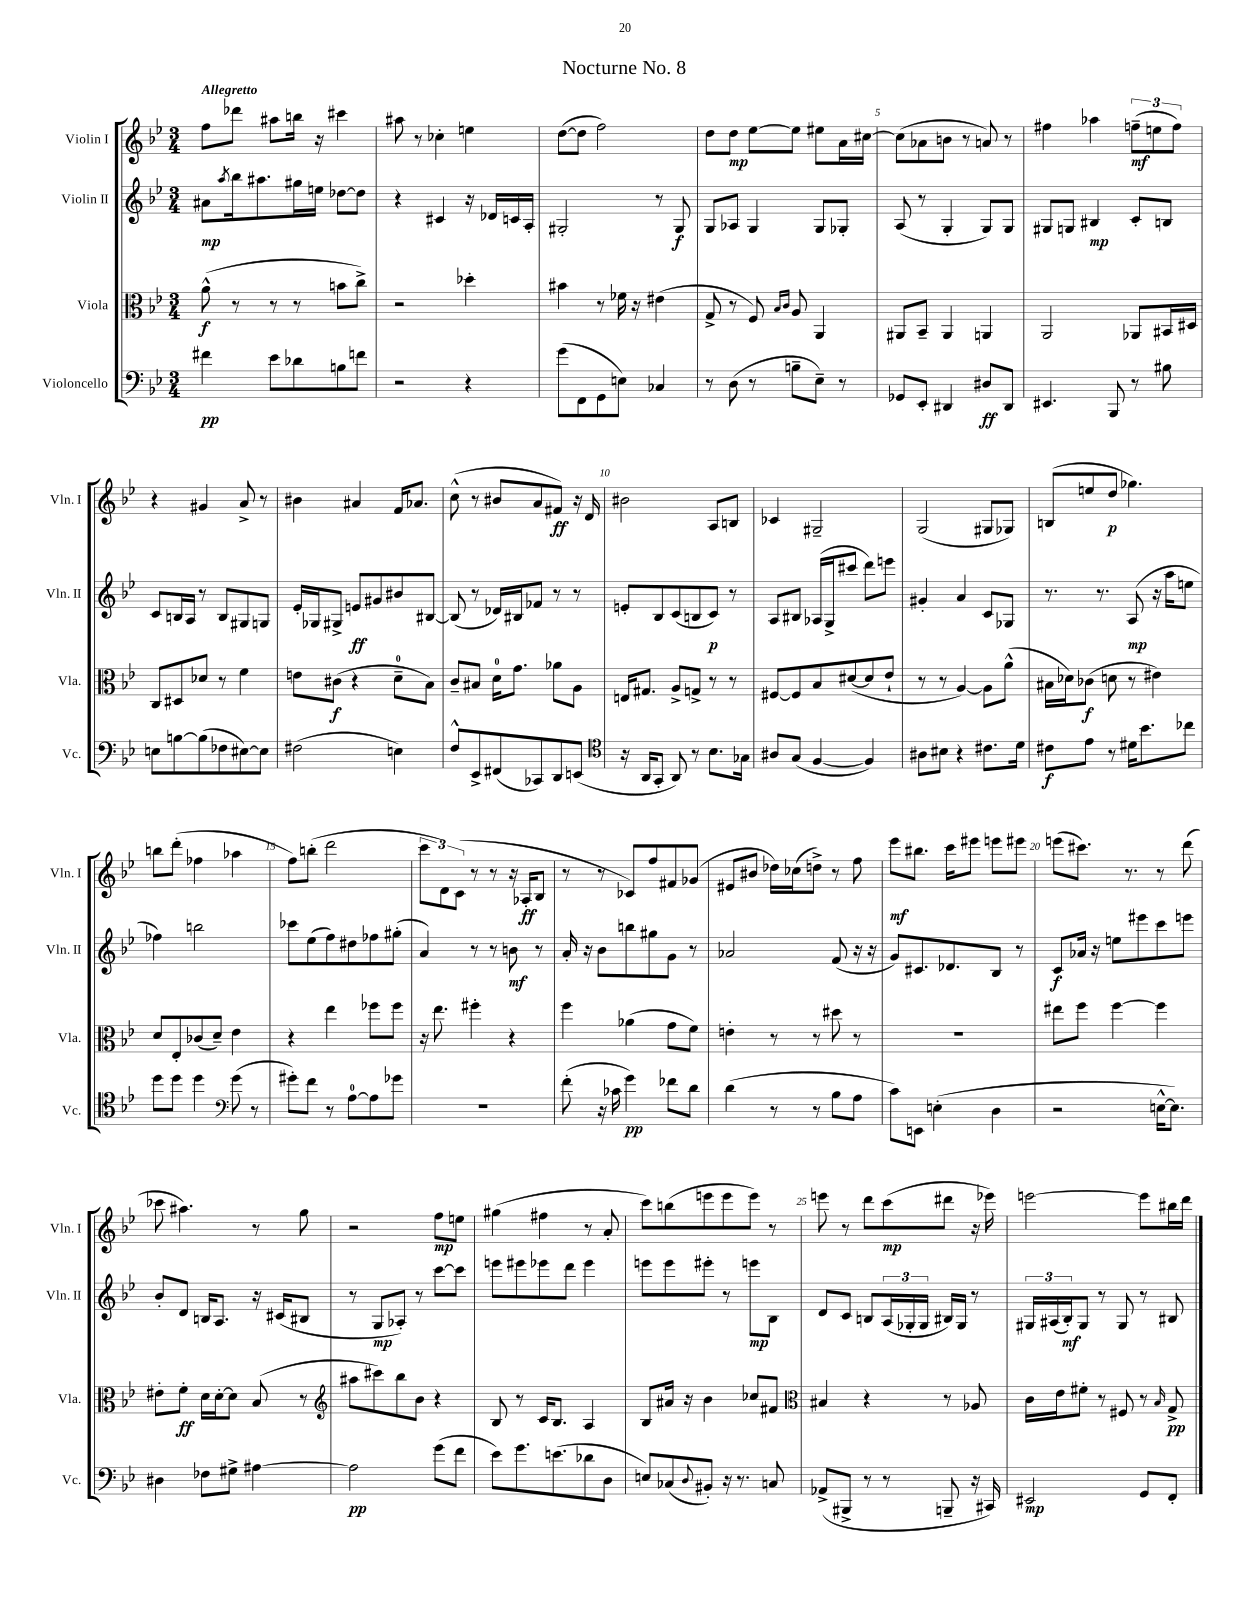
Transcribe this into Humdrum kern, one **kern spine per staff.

**kern	**kern	**kern	**kern
*staff4	*staff3	*staff2	*staff1
*clefF4	*clefC3	*clefG2	*clefG2
*k[b-e-]	*k[b-e-]	*k[b-e-]	*k[b-e-]
*M3/4	*M3/4	*M3/4	*M3/4
4f#\	(8a^^\	8a#\L	8ff\L
.	.	8qaa/	.
.	8r	16bb-\k	8ddd-\J
.	.	8.aa#\	.
8e-\L	8r	.	8aa#\L
8d-\	8r	16gg#\L	16bb\Jk
.	.	16ee\JJ	16r
8B\	8b\L	[8dd-\L	4ccc#\
8f\J	8cc^\J)	8dd-\]J	.
=	=	=	=
2r	2r	4r	8aa#\
.	.	.	8r
.	.	4c#/	4cc-'\
4r	4dd-'\	16r	4ee\
.	.	16d-/LL	.
.	.	16c/	.
.	.	16A'/JJ	.
=	=	=	=
(8g\L	4b#\	2G#'/	([8dd\L
8FF\	.	.	8dd\]J
8GG\	8r	.	2ff\)
8E\J)	16f-\	.	.
.	16r	.	.
4C-/	(4e#\	8r	.
.	.	8G#/	.
=	=	=	=
8r	8G^/	8G/L	8dd\L
(8D\	8r	8A-/J	8dd\J
8r	8F/)	4G/	[8ee-\L
.	16qqB-/LL	.	.
.	16qqc/JJ	.	.
8B~\L	8A/	.	8ee-\]J
8E-~\J)	4AA/	8G/L	8ee#\L
8r	.	8G-'/J	16a\L
.	.	.	[16cc#\JJ
=	=	=	=
8GG-/L	8AA#/L	(8A/	(8cc#\]L
8EE-'/J	8BB-~/J	8r	8a-\
4DD#/	4AA#/	4G'/	8b\J
.	.	.	8r
8D#/L	4AA/	8G/L)	8a/)
8DD#/J	.	8G/J	8r
=	=	=	=
4.EE#/	2AA/	8G#/L	4ff#\
.	.	8G/J	.
.	.	4B#/	4aa-\
8BBB-/	.	.	.
8r	8AA-/L	8c'/L	(12ff~\L
.	.	.	12ee\
8B#\	16BB#/L	8B/J	.
.	.	.	12ff\J)
.	16D#/JJ	.	.
=	=	=	=
8E\L	8C/L	8c/L	4r
[8B\	8D#/	16B/L	.
.	.	16A/JJ	.
(8B\]	8d-/J	8r	4g#/
8F-\	8r	8B/L	.
[8E#\)	4f\	8G#/	8a^/
8E#\]J	.	8G/J	8r
=	=	=	=
(2F#\	8e\L	16e-'/LL	4b#\
.	.	16G-/J	.
.	(8c#\J	8G#^/J	.
.	4r	8e/L	4a#/
.	.	8g#/	.
4E\)	8d~\L	8b#/	16f/LK
.	.	.	8.a-/J
.	8B-\J)	[8B#/J	.
=	=	=	=
8F^^/L	8c~/L	(8B#/]	(8cc^^\
8EE-^/	8B#/J	8r	8r
(8FF#/	16d\LK	16d-/LL)	8b#/L
.	8.g\J	16B#/J	.
8CC-/)	.	8f-/J	8a/
8DD/	8a-\L	8r	8f#/J)
(8EE/J	8A\J	8r	16r
.	.	.	16d/
=	=	=	=
*clefC4	*	*	*
16r	16E/LK	8e'/L	2b#\
16AA/LK	8.G#/J	.	.
8GG'/J	.	8B-/	.
8AA/)	8A^/L	(8c/	.
8r	8G^/J	8B/	.
8.B-\L	8r	8c/J)	8A/L
.	8r	8r	8B/J
16G-\Jk	.	.	.
=	=	=	=
8A#/L	[8F#/L	8A/L	4c-/
(8G/J	8F#/]	8B#/J	.
[4F/	8B-/	(16A-/LL	2G#~/
.	.	16G^/J	.
.	([8d#/	8ccc#/J	.
4F/])	8d#/]	8ddd\L)	.
.	8e-`/J	8eee\J	.
=	=	=	=
8A#\L	8r	4g#'/	(2G/
8B#\J	8r	.	.
4r	[4A/)	4a/	.
8.c#\L	8A\]L	8c/L	8G#/L
.	(8a^^\J	8G-/J	8G-/J)
16d\Jk	.	.	.
=	=	=	=
8c#\L	16B#\LL	8.r	(8B/L
.	16d-\J)	.	.
8e-\J	(8c-\J	.	8ee/
.	.	8.r	.
8r	8d\	.	8dd/J
16d#\LK	8r	(8A/	4.gg-\)
8.b-\	.	.	.
.	4e#\)	16r	.
.	.	16aa\LK	.
8cc-\J	.	8ee\J	.
=	=	=	=
8dd\L	8d/L	4ff-\)	8bb\L
8dd\J	8E-'/	.	(8ddd'\J
4dd\	(8c-/	2bb\	4ff-\
.	8d~/J)	.	.
*clefF4	*	*	*
(8g\	4e-\	.	4aa-\
8r	.	.	.
=	=	=	=
8g#'\L)	4r	8ccc-\L	8ff\L)
8f\J	.	(8ee-\	(8bb'\J
8r	4ee-\	8ff\)	2ddd\
[8A\L	.	8dd#\	.
8A\]	8ff-\L	8ff-\	.
8g-\J	8ff-\J	(8gg#'\J	.
=	=	=	=
2.r	16r	4a/)	12ccc\L
.	8.ee-\	.	.
.	.	.	12d\)
.	.	.	(12c\J
.	4ff#'\	8r	8r
.	.	8r	8r
.	4r	8b\	16r
.	.	.	16A-'/LK
.	.	8r	8B-/J
=	=	=	=
(8f'\	4ff\	16a'/	8r
.	.	16r	.
16r	.	8b-\L	8r
16c-\	.	.	.
4g\)	(4a-\	8bb\	8c-/L)
.	.	8gg#\	8ff/
8f-\L	8g\L	8g\J	8f#/
8d\J	8f\J)	8r	(8g-/J
=	=	=	=
(4d\	4e'\	2a-/	8e#/L
.	.	.	8b#/J
8r	8r	.	16dd-\LL)
.	.	.	(16cc-\J
8r	8r	.	8dd^\J)
8B-\L	8dd#\	(8f/	8r
8A\J	8r	16r	8ff\
.	.	16r	.
=	=	=	=
8c\L)	2.r	8g/L)	8eee-\L
8EE\J	.	8.c#/	8.bb#\J
(4E'\	.	.	.
.	.	8.d-/	16ccc\LK
.	.	.	8eee#\J
4D\	.	8B-/J	8eee\L
.	.	8r	8eee#\J
=	=	=	=
2r	8ee#\L	8c/L	(8eee\L
.	8ff\J	16a-/Jk	8.ccc#\J)
.	.	16r	.
.	[4ff\	8ee\L	.
.	.	.	8.r
.	.	8eee#\	.
[16E^^\LK	4ff\]	8ccc\	8r
8.E\]J)	.	.	.
.	.	8eee\J	(8ddd\
=	=	=	=
4D#\	8e#'\L	8b-'/L	8ccc-\
.	8f'\J	8d/J	4.aa#\)
8F-\L	16d\LL	16B/LK	.
.	[16d'\J	8.A/J	.
8G#^\J	8d\]J	.	.
[4A#\	(8B-/	16r	8r
.	.	(16c#/LK	.
.	8r	8B#/J	8gg\
=	=	=	=
*	*clefG2	*	*
2A#\]	8aa#\L	8r	2r
.	8ccc#\)	8G/L	.
.	8bb-\	8A-'/J)	.
.	8b-\J	8r	.
(8g\L	4r	[8ccc\L	8ff\L
8f\J	.	8ccc\]J	8ee\J
=	=	=	=
8e-\L)	8B-/	8eee\L	(4gg#\
8.g\	8r	8eee#\	.
.	16c/LK	8eee-\	4ff#\
(8.e\	8.B-/J	.	.
.	.	8ddd\J	.
8d-\	4A/	4eee-\	8r
8D\J	.	.	8a'/
=	=	=	=
8E/L)	8B-/L	8eee\L	8ccc\L)
(8C-/	16a#/Jk	8eee\	(8bb\
.	16r	.	.
8qqD/	.	.	.
8BB#'/J)	4b-\	8eee#'\J	8eee\
16r	.	8r	8eee\
8.r	.	.	.
.	8cc-/L	8eee\L	8eee\J)
8C/	8f#/J	8B-\J	8r
=	=	=	=
*	*clefC3	*	*
(8AA-^/L	4B#/	8d/L	8eee\
8BBB#^/J	.	8c/J	8r
8r	4r	8B/L	8ddd\L
8r	.	(24A/L	(8ccc\
.	.	24G-'/	.
.	.	24G-/JJ	.
8BBB~/	8r	16B#/LL)	8ddd#\J
.	.	16G-/JJ	.
16r	8A-/	8r	16r
16CC#/)	.	.	16eee-\)
=	=	=	=
2EE#/	16c\LL	24G#/LL	[2eee\
.	.	(24A#/	.
.	16e-\J	.	.
.	.	24B-'/J)	.
.	8f#'\J	8G#/J	.
.	8r	8r	.
.	8F#/	8G#/	.
8GG/L	8r	8r	8eee\]L
.	16qqB-/	.	.
8FF'/J	8G^/	8B#/	16bb#\L
.	.	.	16ddd\JJ
==	==	==	==
*-	*-	*-	*-
